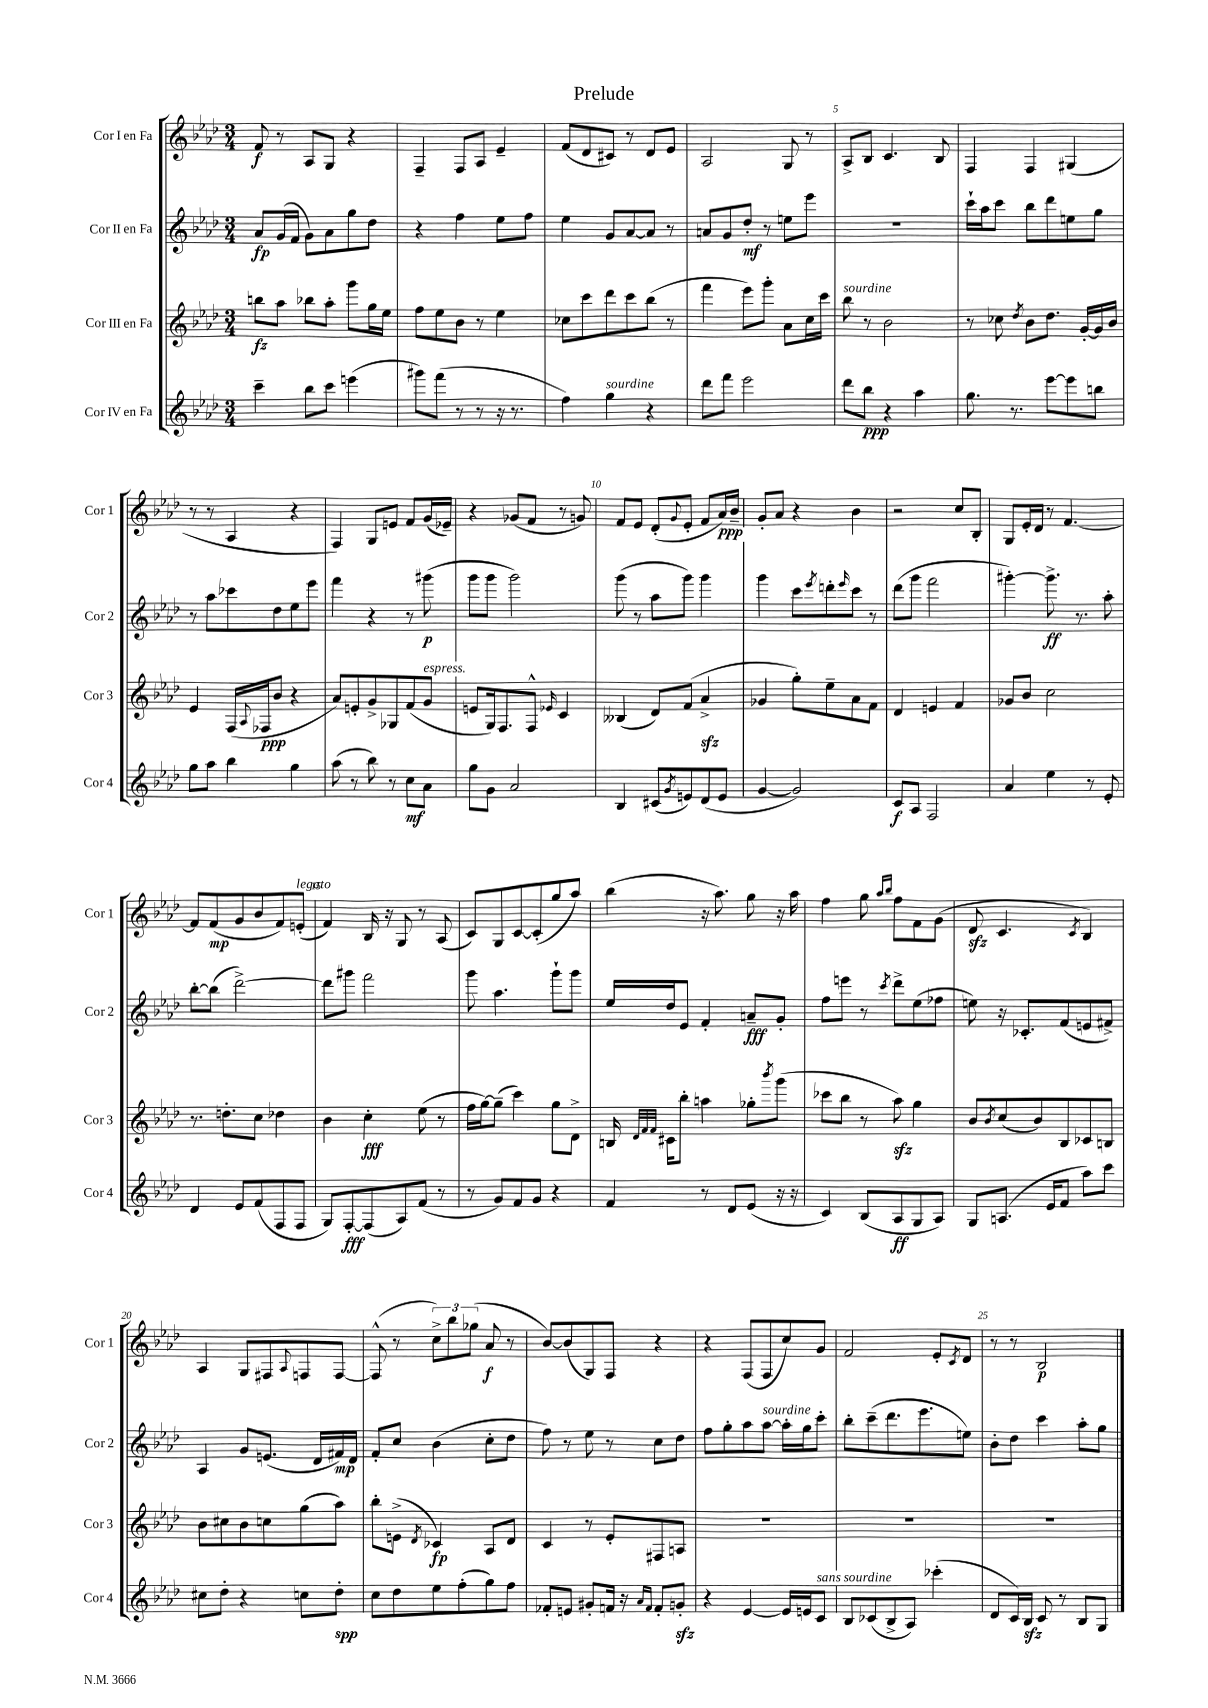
\header { title = "Prelude" }
<<
\new StaffGroup <<
\new Staff = "s0" \with { instrumentName = "Cor I en Fa" shortInstrumentName = "Cor 1" } {
    \clef treble \key aes \major \numericTimeSignature \time 3/4
    f'8\f r8 aes8 g8 r4 |
    f4-- f8 aes8 ees'4-- |
    f'8( des'8 cis'8) r8 des'8 ees'8 |
    aes2 g8 r8 |
    aes8-> bes8 c'4. bes8 |
    f4 f4 gis4( |
    r8 r8 aes4 r4 |
    f4) g8 e'8 f'8 g'16( ees'16--) |
    r4 ges'8( f'8 r8 g'8) |
    f'8 ees'8 des'8-.( \appoggiatura { g'8 } ees'8-. f'8 aes'16\ppp) bes'16-- |
    g'8-. aes'8 r4 bes'4 |
    r2 c''8 bes8-. |
    g8 ees'16-. des'16 r8 f'4.~ |
    f'8 f'8\mp( g'8 bes'8 f'8) e'8-.^\markup { \italic "legato" }( |
    f'4) bes16 r16 g8 r8 aes8( |
    c'8) g8 c'8~ c'8-.( g''8 aes''8) |
    bes''4( r16 aes''8.) g''8 r16 aes''16 |
    f''4 g''8 \grace { aes''16 bes''16 } f''8 f'8 g'8( |
    des'8\sfz c'4. \acciaccatura { c'8 } bes4) |
    aes4 g8 fis8 \appoggiatura { aes8 } f8 f8~ |
    f8-^( r8 \tuplet 3/2 { c''8->) bes''8 ges''8( } aes'8\f r8 |
    bes'8~) bes'8( g8) f8 r4 |
    r4 f8( f8 c''8) g'8 |
    f'2 ees'8-. \acciaccatura { c'8 } des'8 |
    r8 r8 bes2\p \bar "|." |
}
\new Staff = "s1" \with { instrumentName = "Cor II en Fa" shortInstrumentName = "Cor 2" } {
    \clef treble \key aes \major \numericTimeSignature \time 3/4
    aes'8\fp g'16( f'16 g'8) aes'8 g''8 des''8 |
    r4 f''4 ees''8 f''8 |
    ees''4 g'8 aes'8~ aes'8 r8 |
    a'8 g'8 des''8-.\mf r8 e''8 ees'''8 |
    R2. |
    c'''16-! aes''16 c'''8 bes''8 des'''8 e''8 g''8 |
    r8 aes''8 ces'''8 des''8 ees''8 ees'''8 |
    f'''4 r4 r8 gis'''8\p( |
    g'''8 g'''8 g'''2) |
    g'''8( r8 aes''8 g'''8) g'''4 |
    g'''4 c'''8 \acciaccatura { ees'''8 } d'''8-. \grace { ees'''16 } c'''8 r8 |
    des'''8( g'''8 f'''2 |
    gis'''4~-.) gis'''8.->\ff r8. aes''8-. |
    bes''8~-. bes''8( des'''2~->) |
    des'''8 gis'''8 f'''2 |
    g'''8 aes''4. g'''8-! g'''8 |
    ees''16 des''16 ees'8 f'4-. a'8--\fff g'8-. |
    f''8 e'''8 r8 \acciaccatura { c'''8 } des'''8-> ees''8( fes''8 |
    e''8) r16 ces'8.-. f'8( e'8 fis'8->) |
    aes4 g'8 e'8.( des'16 fis'16\mp) des'16 |
    f'8-. c''8 bes'4( c''8-. des''8 |
    f''8) r8 ees''8 r8 c''8 des''8 |
    f''8 g''8-. aes''8 aes''8~^\markup { \italic "sourdine" } aes''16-. g''16 c'''8-. |
    bes''8-. c'''8--( des'''8. ees'''8. e''8) |
    bes'8-. des''8 c'''4 aes''8-. g''8 \bar "|." |
}
\new Staff = "s2" \with { instrumentName = "Cor III en Fa" shortInstrumentName = "Cor 3" } {
    \clef treble \key aes \major \numericTimeSignature \time 3/4
    b''8\fz aes''8 bes''8 aes''8-. g'''8 g''16 ees''16 |
    f''8 ees''8 bes'8 r8 ees''4 |
    ces''8 c'''8 des'''8 c'''8 bes''8( r8 |
    f'''4 ees'''8) g'''8-. aes'8 c''16 c'''16 |
    bes''8^\markup { \italic "sourdine" } r8 bes'2 |
    r8 ces''8 \acciaccatura { des''8 } bes'8 des''8. g'16~-. g'16 bes'16 |
    ees'4 f16( \appoggiatura { aes8 } fes16\ppp bes'8 r4 |
    aes'8) e'8-. g'8-> ges8 f'8( g'8^\markup { \italic "espress." } |
    e'8 g16) f8. f8-^ \grace { ees'16 } c'4 |
    beses4( des'8) f'8( aes'4->\sfz |
    ges'4 g''8-.) ees''8-- aes'8 f'8 |
    des'4 e'4 f'4 |
    ges'8 bes'8 c''2 |
    r8. d''8.-. c''8 des''4 |
    bes'4 c''4-.\fff ees''8( r8 |
    f''16 g''16~) g''8--( c'''4) g''8 des'8-> |
    b16 \grace { des'32 f'32 f'32 } cis'16 bes''8-. a''4 ges''8-. \acciaccatura { bes'''8 } g'''8( |
    ces'''8 bes''8 r8 aes''8\sfz) g''4 |
    bes'8 \acciaccatura { bes'8 } c''8( bes'8) bes8 ces'8 b8 |
    bes'8 cis''8 bes'8 c''8 g''8( aes''8) |
    bes''8-. e'8->( \acciaccatura { des'8 } ces'4\fp) aes8 des'8 |
    c'4 r8 ees'8-. fis8 a8 |
    R2. |
    R2. |
    R2. \bar "|." |
}
\new Staff = "s3" \with { instrumentName = "Cor IV en Fa" shortInstrumentName = "Cor 4" } {
    \clef treble \key aes \major \numericTimeSignature \time 3/4
    c'''4-- bes''8 c'''8 e'''4( |
    gis'''8) f'''8( r8 r8 r16 r8. |
    f''4) g''4^\markup { \italic "sourdine" } r4 |
    des'''8 f'''8 ees'''2 |
    des'''8 bes''8\ppp r4 aes''4 |
    g''8. r8. ees'''8~ ees'''8 b''8 |
    g''8 aes''8 bes''4 g''4 |
    aes''8( r8 bes''8) r8 c''8\mf aes'8 |
    g''8 g'8 aes'2 |
    bes4 cis'8( \acciaccatura { g'8 } e'8) des'8( e'8 |
    g'4~ g'2) |
    c'8\f aes8 f2 |
    aes'4 ees''4 r8 ees'8-. |
    des'4 ees'8 f'8( f8 f8 |
    g8) f8~-.\fff f8( aes8) f'8( r8 |
    r8 g'8) f'8 g'8 r4 |
    f'4 r8 des'8 ees'8( r16 r16 |
    c'4) bes8( aes8\ff g8 aes8) |
    g8 a8.( ees'16 f'8 aes''8) c'''8 |
    cis''8 des''8-. r4 c''8 des''8-.\spp |
    c''8 des''8 ees''8 f''8-.( g''8) f''8 |
    fes'8-. e'8 gis'8-. f'16 r16 \grace { aes'16 f'16 } f'8-. g'8-.\sfz |
    r4 ees'4~ ees'16 e'16 c'8^\markup { \italic "sans sourdine" } |
    bes8 ces'8( bes8-> aes8) ces'''4-.( |
    des'8 c'16) bes16\sfz c'8 r8 bes8 g8 \bar "|." |
}
>>
>>
\layout { \context { \Score \override BarNumber.break-visibility = ##(#f #t #t) barNumberVisibility = #(every-nth-bar-number-visible 5) } }
